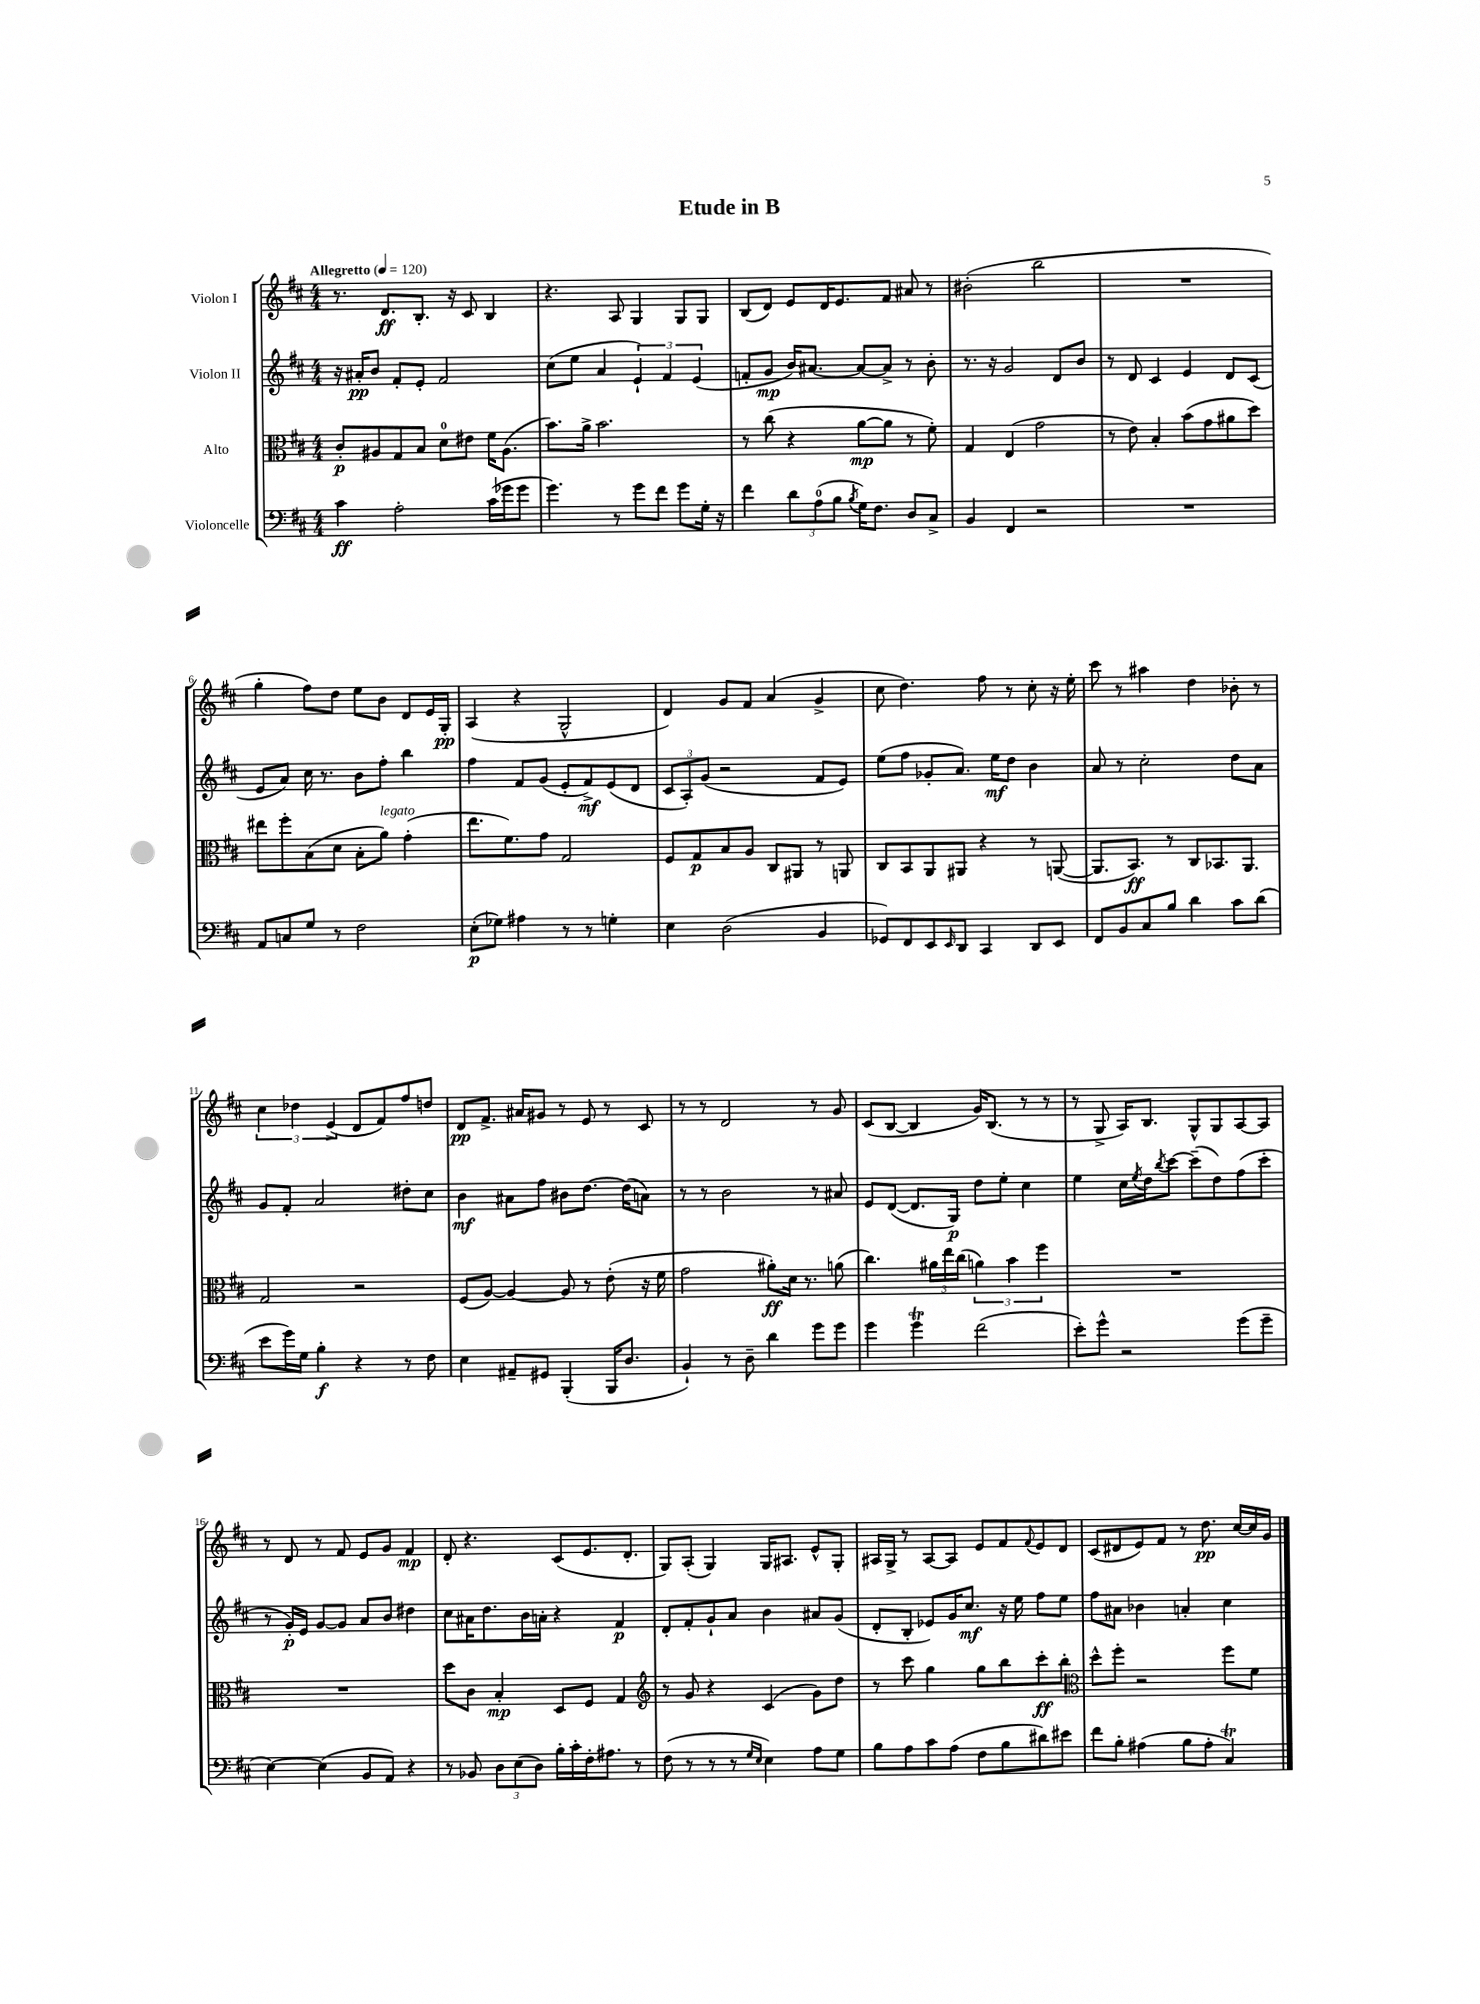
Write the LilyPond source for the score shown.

\header { title = "Etude in B" }
<<
\new StaffGroup <<
\new Staff = "s0" \with { instrumentName = "Violon I" } {
    \clef treble \key d \major \numericTimeSignature \time 4/4 \tempo "Allegretto" 4 = 120
    r8. d'8.\ff b8.-. r16 cis'8 b4 |
    r4. a8 g4 g8 g8 |
    b8( d'8) e'8 d'16 e'8. fis'8 ais'8 r8 |
    bis'2-.( b''2 |
    R1 |
    g''4-. fis''8) d''8 e''8 b'8 d'8 e'16 g16-.\pp |
    a4( r4 g2-^ |
    d'4) g'8 fis'8 a'4( g'4-> |
    cis''8 d''4.) fis''8 r8 cis''8-. r16 e''16-. |
    cis'''8 r8 ais''4 d''4 bes'8-. r8 |
    \tuplet 3/2 { cis''4 des''4 e'4->( } d'8 fis'8) fis''8 d''8 |
    d'8\pp fis'8.-> ais'16 gis'8 r8 e'8 r8 cis'8 |
    r8 r8 d'2 r8 g'8 |
    cis'8( b8~ b4 g'16) b8.( r8 r8 |
    r8 g8-> a16) b8. g8-^ g8 a8~ a8 |
    r8 d'8 r8 fis'8 e'8 g'8 fis'4\mp |
    d'8-. r4. cis'8( e'8. d'8.-. |
    g8) a8-.( g4) g16 ais8. e'8-^ g8-. |
    ais16 g16-> r8 ais8~ ais8 e'8 fis'8 \appoggiatura { fis'8 } e'8 d'8 |
    cis'8( dis'8 e'8) fis'8 r8 d''8.\pp cis''16~ cis''16 g'16 \bar "|." |
}
\new Staff = "s1" \with { instrumentName = "Violon II" } {
    \clef treble \key d \major \numericTimeSignature \time 4/4
    r16 ais'16-.\pp b'8 fis'8-. e'8-. fis'2 |
    cis''8( e''8 a'4 \tuplet 3/2 { e'4-!) fis'4 e'4( } |
    f'8-. g'8\mp b'16) ais'8.~ ais'8~ ais'8-> r8 b'8-. |
    r8. r16 g'2 d'8 b'8 |
    r8 d'8 cis'4 e'4 d'8 cis'8( |
    e'8 a'8) cis''16 r8. b'8 fis''8-. b''4 |
    fis''4 fis'8 g'8( e'8-. fis'8->\mf) e'8( d'8 |
    \tuplet 3/2 { cis'8 a8-.) g'8( } r2 fis'8 e'8) |
    e''8( fis''8 ges'8-. a'8.) e''16\mf d''8 b'4 |
    a'8 r8 cis''2-. d''8 a'8 |
    g'8 fis'8-. a'2 dis''8-. cis''8 |
    b'4\mf ais'8 fis''8 bis'8 d''8.~ d''16( a'8) |
    r8 r8 b'2 r8 ais'8 |
    e'8 d'8~( d'8. g16\p) d''8 e''8-. cis''4 |
    e''4 cis''16 \acciaccatura { e''8 } d''16 \acciaccatura { b''8 } cis'''8~ cis'''8--( d''8) fis''8( cis'''8-. |
    r8 g'16-.\p) e'16 g'8~ g'8 a'8 b'8 dis''4 |
    cis''8 ais'16 d''8. b'16 a'16-. r4 fis'4\p |
    d'8-. fis'8-. g'8-! a'8 b'4 ais'8 g'8( |
    d'8-. b8-. ees'8) g'16 cis''8.\mf r16 e''16 fis''8 e''8 |
    fis''8 ais'8 bes'4 a'4-. cis''4 \bar "|." |
}
\new Staff = "s2" \with { instrumentName = "Alto" } {
    \clef alto \key d \major \numericTimeSignature \time 4/4
    cis'8-.\p ais8 g8 b8 d'8-0 eis'8 fis'16 ais8.( |
    b'8.) a'16-> b'2. |
    r8 cis''8( r4 a'8~\mp a'8 r8 fis'8-.) |
    g4 e4( g'2 |
    r8 e'8) b4-. b'8( g'8 ais'8 d''8) |
    eis''8 fis''8-. b8( d'8 b8-. a'8^\markup { \italic "legato" }) g'4-.( |
    e''8. fis'8.) g'8 g2 |
    fis8 g8\p b8 a8 cis8 ais,8 r8 a,8 |
    cis8 b,8 a,8 ais,8 r4 r8 a,8~( |
    a,8. b,8.\ff) r8 cis8 bes,8. a,8. |
    g2 r2 |
    fis8( a8~) a4~ a8 r8 e'8-.( r16 fis'16 |
    g'2 ais'8-.\ff) d'16 r8. a'8( |
    cis''4.) \tuplet 3/2 { ais'16 e''16 cis''16( } \tuplet 3/2 { a'4) b'4 fis''4 } |
    R1 |
    R1 |
    d''8 cis'8 b4-.\mp d8 fis8 g4 |
    \clef treble r8 g'8 r4 cis'4( g'8) d''8 |
    r8 cis'''8 g''4 g''8 b''8 cis'''8-.\ff b''8-. |
    \clef alto d''8-^ fis''8-. r2 fis''8 fis'8 \bar "|." |
}
\new Staff = "s3" \with { instrumentName = "Violoncelle" } {
    \clef bass \key d \major \numericTimeSignature \time 4/4
    cis'4\ff a2-. cis'16( ges'16 ges'8 |
    g'4.) r8 g'8 fis'8 g'8 g16-. r16 |
    fis'4 \tuplet 3/2 { d'8 a8-0( b8 } \acciaccatura { b8 } g16) fis8. d8 cis8-> |
    b,4 fis,4 r2 |
    R1 |
    a,8 c8 g8 r8 fis2 |
    e8-.\p( ges8) ais4 r8 r8 g4-. |
    e4 d2( b,4 |
    ges,8) fis,8 e,8 \grace { e,16 } d,8 cis,4 d,8 e,8 |
    fis,8 b,8 cis8 b8 d'4 cis'8 d'8( |
    e'8 g'16) g16 b4-.\f r4 r8 fis8 |
    e4 ais,8-- gis,8 b,,4-.( b,,16 d8. |
    b,4-!) r8 d8-- d'4 g'8 g'8 |
    g'4 g'4\trill fis'2( |
    e'8-.) g'8-^ r2 g'8( g'8-- |
    e4~) e4( b,8 a,8) r4 |
    r8 bes,8 \tuplet 3/2 { d8 e8( d8) } b16-. cis'16-. fis16-. ais8. r8 |
    fis8( r8 r8 r8 \grace { g16 e16 } e4) a8 g8 |
    b8 a8 cis'8 a8( fis8 b8 dis'8) eis'8 |
    fis'8 b8-. ais4( b8 ais8-. cis4\trill) \bar "|." |
}
>>
>>
